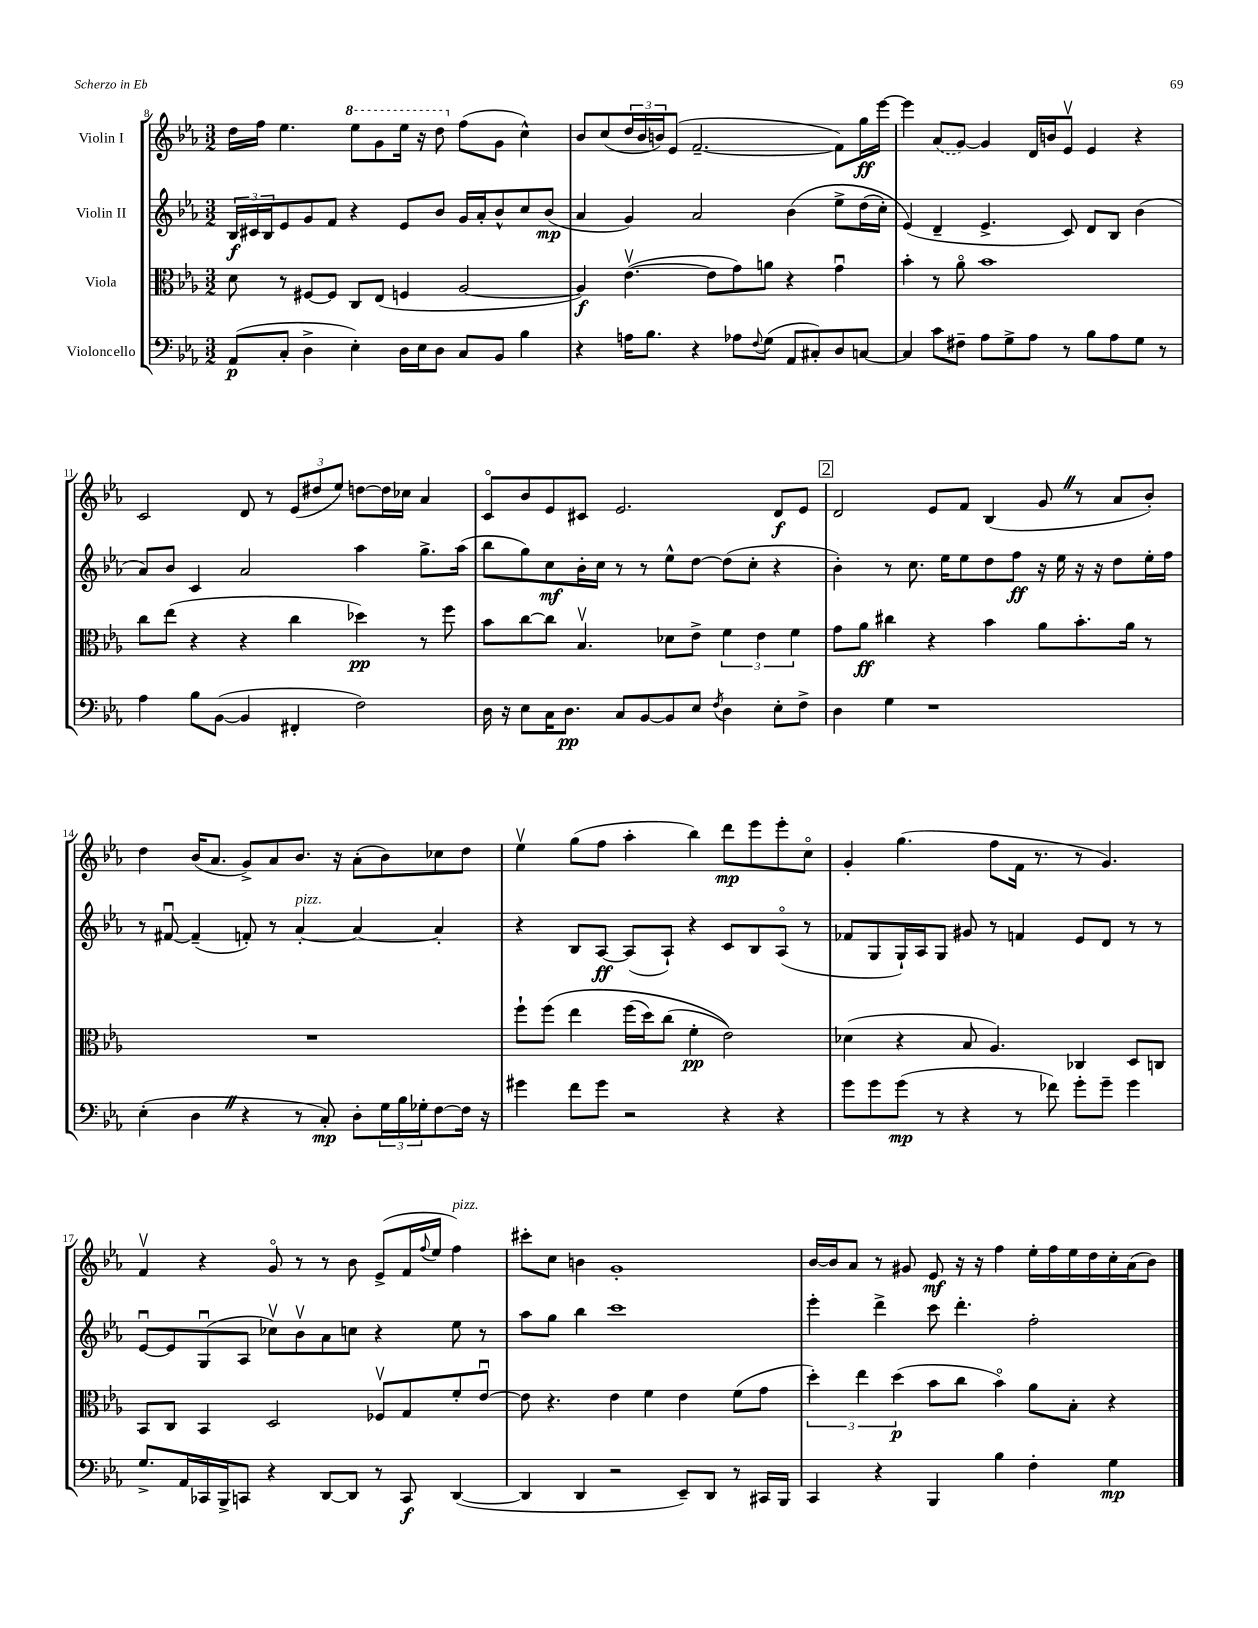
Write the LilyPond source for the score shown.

<<
\new StaffGroup <<
\new Staff = "s0" \with { instrumentName = "Violin I" } {
    \clef treble \key ees \major \numericTimeSignature \time 3/2
    d''16 f''16 ees''4. \ottava #1 ees'''8 g''8 ees'''16 r16 d'''8 \ottava #0 f''8( g'8 c''4-^) |
    bes'8 c''8( \tuplet 3/2 { d''16 bes'16 b'16) } ees'8( f'2.~-- f'8) g''16\ff ees'''16~ |
    ees'''4 \once \slurDashed aes'8( g'8~) g'4 d'16 b'16 ees'8\upbow ees'4 r4 |
    c'2 d'8 r8 \tuplet 3/2 { ees'8( dis''8 ees''8) } d''8~ d''16 ces''16 aes'4 |
    c'8\flageolet bes'8 ees'8 cis'8 ees'2. d'8\f ees'8 |
    \mark \markup { \box "2" } d'2 ees'8 f'8 bes4( g'8 \once \override BreathingSign.text = \markup { \musicglyph "scripts.caesura.straight" } \breathe r8 aes'8 bes'8-.) |
    d''4 bes'16( aes'8. g'8->) aes'8 bes'8. r16 aes'8-.( bes'8) ces''8 d''8 |
    ees''4\upbow g''8( f''8 aes''4-. bes''4) d'''8\mp ees'''8 ees'''8-. c''8\flageolet |
    g'4-. g''4.( f''8 f'16 r8. r8 g'4.) |
    f'4\upbow r4 g'8\flageolet r8 r8 bes'8 ees'8->( f'16 \appoggiatura { f''8 } ees''16 f''4^\markup { \italic "pizz." }) |
    cis'''8-. c''8 b'4 g'1-. |
    bes'16~ bes'16 aes'8 r8 gis'8 ees'8\mf r16 r16 f''4 ees''16-. f''16 ees''16 d''16 c''16-. aes'16( bes'8) \bar "|." |
}
\new Staff = "s1" \with { instrumentName = "Violin II" } {
    \clef treble \key ees \major \numericTimeSignature \time 3/2
    \tuplet 3/2 { bes16\f cis'16 bes16 } ees'8 g'8 f'8 r4 ees'8 bes'8 g'16 aes'16-. bes'8-^ c''8 bes'8\mp( |
    aes'4 g'4) aes'2 bes'4\( ees''8-> d''16( c''16-.) |
    ees'4(\) d'4-- ees'4.-> c'8) d'8 bes8 bes'4( |
    aes'8) bes'8 c'4 aes'2 aes''4 g''8.-> aes''16( |
    bes''8 g''8) c''8\mf bes'16-. c''16 r8 r8 ees''8-^ d''8~ d''8( c''8-. r4 |
    \mark \markup { \box "2" } bes'4-.) r8 c''8. ees''16 ees''8 d''8 f''8\ff r16 ees''16 r16 r16 d''8 ees''16-. f''16 |
    r8 fis'8~\downbow fis'4--( f'8-.) r8 aes'4~-.^\markup { \italic "pizz." } aes'4~ aes'4-. |
    r4 bes8 aes8~\ff aes8( aes8-!) r4 c'8 bes8 aes8\flageolet( r8 |
    fes'8 g8 g16-!) aes16 g8 gis'8 r8 f'4 ees'8 d'8 r8 r8 |
    ees'8~\downbow ees'8 g8\downbow( aes8 ces''8\upbow) bes'8\upbow aes'8 c''8 r4 ees''8 r8 |
    aes''8 g''8 bes''4 c'''1 |
    ees'''4-. d'''4-> c'''8 d'''4.-. f''2-. \bar "|." |
}
\new Staff = "s2" \with { instrumentName = "Viola" } {
    \clef alto \key ees \major \numericTimeSignature \time 3/2
    d'8 r8 fis8~ fis8 c8 ees8( f4 aes2~ |
    aes4\f) ees'4.~\upbow( ees'8 g'8) a'8 r4 g'4\downbow |
    bes'4-. r8 aes'8\flageolet bes'1 |
    c''8 ees''8( r4 r4 c''4 des''4\pp) r8 f''8 |
    bes'8 c''8~ c''8 bes4.\upbow des'8 ees'8-> \tuplet 3/2 { f'4 ees'4 f'4 } |
    \mark \markup { \box "2" } g'8 aes'8\ff cis''4 r4 bes'4 aes'8 bes'8.-. aes'16 r8 |
    R1. |
    f''8-! f''8\( ees''4 f''16( d''16) c''8( f'4-.\pp ees'2)\) |
    des'4( r4 bes8 aes4.) ces4 d8 c8 |
    bes,8 c8 bes,4 d2 fes8\upbow g8 f'8-. ees'8~\downbow |
    ees'8 r4. ees'4 f'4 ees'4 f'8( g'8 |
    \tuplet 3/2 { d''4-.) ees''4 d''4\p( } bes'8 c''8 bes'4\flageolet) aes'8 bes8-. r4 \bar "|." |
}
\new Staff = "s3" \with { instrumentName = "Violoncello" } {
    \clef bass \key ees \major \numericTimeSignature \time 3/2
    aes,8\p( c8-. d4-> ees4-.) d16 ees16 d8 c8 bes,8 bes4 |
    r4 a16 bes8. r4 aes8 \appoggiatura { f8 } g8( aes,8 cis8-.) d8 c8~ |
    c4 c'8 fis8-- aes8 g8-> aes8 r8 bes8 aes8 g8 r8 |
    aes4 bes8 bes,8~( bes,4 fis,4-. f2) |
    d16 r16 ees8 c16 d8.\pp c8 bes,8~ bes,8 ees8 \acciaccatura { f8 } d4 ees8-. f8-> |
    \mark \markup { \box "2" } d4 g4 r1 |
    ees4-.( d4 \once \override BreathingSign.text = \markup { \musicglyph "scripts.caesura.straight" } \breathe r4 r8 c8-.\mp) d8-. \tuplet 3/2 { g16 bes16 ges16-. } f8~ f16 r16 |
    gis'4 f'8 gis'8 r2 r4 r4 |
    g'8 g'8 g'8\mp( r8 r4 r8 fes'8) g'8-. g'8-- g'4 |
    g8.-> aes,16 ces,16 bes,,16-> c,8 r4 d,8~ d,8 r8 c,8\f d,4~( |
    d,4 d,4 r2 ees,8--) d,8 r8 cis,16 bes,,16 |
    c,4 r4 bes,,4 bes4 f4-. g4\mp \bar "|." |
}
>>
>>
\layout { \context { \Score currentBarNumber = #8 } }
